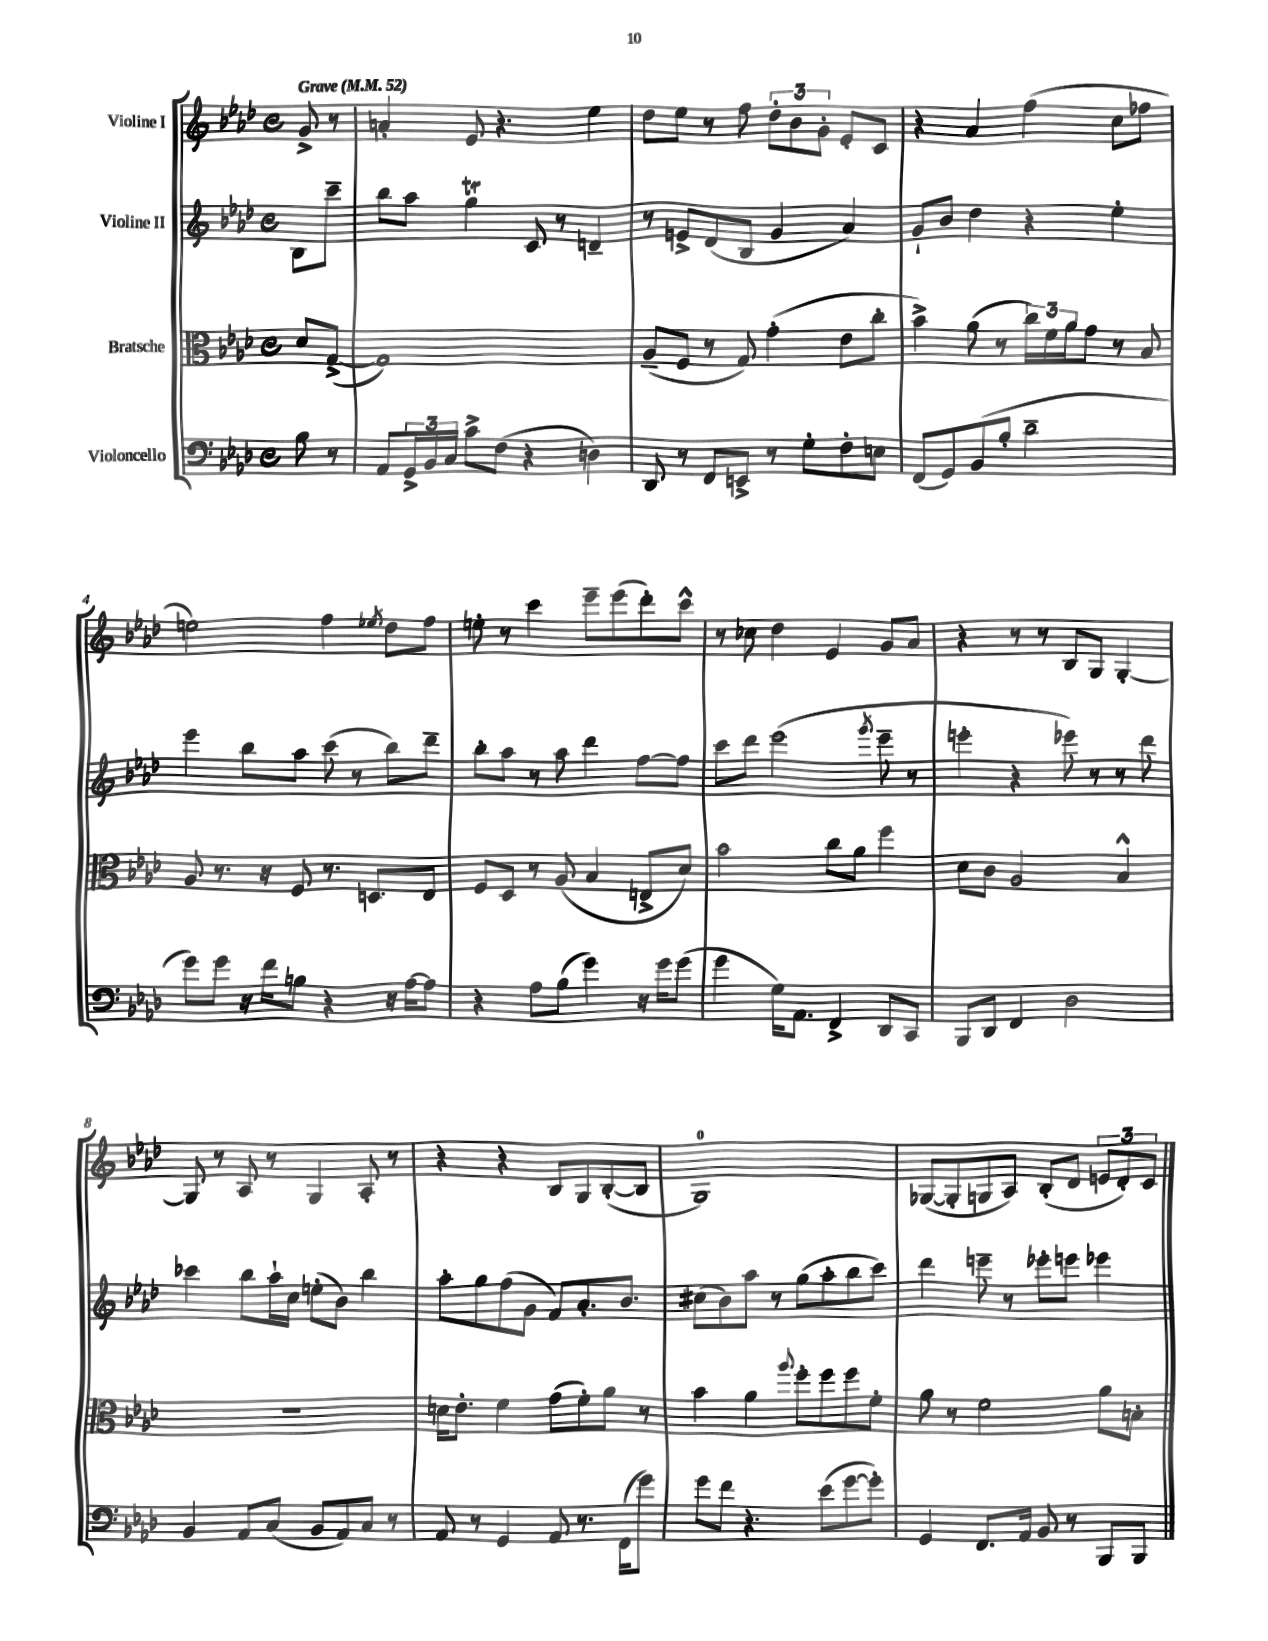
<<
\new StaffGroup <<
\new Staff = "s0" \with { instrumentName = "Violine I" } {
    \clef treble \key aes \major \defaultTimeSignature \time 4/4 \partial 4 \tempo "Grave" 4 = 52
    g'8-> r8 |
    a'4-. ees'8 r4. ees''4 |
    des''8 ees''8 r8 f''8 \tuplet 3/2 { des''8-. bes'8 g'8-. } ees'8-. c'8 |
    r4 aes'4 f''4( c''8 fes''8 |
    e''2) f''4 \acciaccatura { ees''8 } des''8 f''8 |
    e''8-. r8 c'''4 ees'''8-- ees'''8( des'''8-.) c'''8-^ |
    r8 ces''8 des''4 ees'4 g'8 aes'8 |
    r4 r8 r8 bes8 g8 g4~-. |
    g8 r8 aes8 r8 g4 aes8-. r8 |
    r4 r4 bes8 g8 bes8~-.( bes8 |
    g1-0) |
    ges8~( ges8-. g8 aes8) bes8-.( des'8 \tuplet 3/2 { e'8 des'8-.) c'8 } \bar "|." |
}
\new Staff = "s1" \with { instrumentName = "Violine II" } {
    \clef treble \key aes \major \defaultTimeSignature \time 4/4 \partial 4
    bes8 c'''8-- |
    bes''8 aes''8 g''4\trill c'8 r8 d'4-- |
    r8 e'8-> des'8( bes8 g'4 aes'4) |
    g'8-! bes'8 des''4 r4 ees''4-. |
    ees'''4 bes''8 aes''8 c'''8( r8 bes''8) des'''8-- |
    bes''8-. aes''8 r8 aes''8 des'''4 f''8~ f''8 |
    c'''8 des'''8 ees'''2( \acciaccatura { g'''8 } ees'''8-- r8 |
    e'''4-. r4 ees'''8) r8 r8 des'''8 |
    ces'''4 bes''8 aes''16-! c''16 e''8-.( bes'8) bes''4 |
    aes''8-. g''8 f''8( g'8 f'8) aes'8.-. bes'8. |
    cis''8( bes'8) aes''8 r8 g''8( aes''8-. bes''8 c'''8) |
    des'''4 e'''8-- r8 ees'''8-. e'''8 ees'''4 \bar "|." |
}
\new Staff = "s2" \with { instrumentName = "Bratsche" } {
    \clef alto \key aes \major \defaultTimeSignature \time 4/4 \partial 4
    des'8 g8~->( |
    g1) |
    aes8--( f8 r8 g8) g'4-.( ees'8 c''8-. |
    bes'4->) aes'8( r8 \tuplet 3/2 { c''16) f'16 aes'16 } g'8 r8 bes8 |
    aes8 r8. r16 f8 r8. d8. ees8 |
    f8 des8 r8 aes8( bes4 e8-> des'8) |
    bes'2 c''8 aes'8 f''4 |
    des'8 c'8 aes2 bes4-^ |
    R1 |
    d'16 ees'8.-. f'4 g'8( f'8-.) aes'8 r8 |
    bes'4 aes'4 \appoggiatura { aes''8 } f''8-. f''8 f''8 f'8-. |
    aes'8 r8 f'2 aes'8 b8-. \bar "|." |
}
\new Staff = "s3" \with { instrumentName = "Violoncello" } {
    \clef bass \key aes \major \defaultTimeSignature \time 4/4 \partial 4
    bes8 r8 |
    aes,8 \tuplet 3/2 { g,16-> bes,16 c16 } c'8-> f8( r4 d4) |
    des,8 r8 f,8 e,8-> r8 g8-. f8-. e8 |
    f,8( g,8) bes,8( bes8-. des'2-- |
    g'8) g'8 r16 f'16 b8 r4 r16 aes16~ aes8 |
    r4 aes8 bes8( g'4) r16 g'16 g'8( |
    g'4 g16) aes,8. f,4-> des,8 c,8 |
    bes,,8 des,8 f,4 des2 |
    bes,4 aes,8 c8( bes,8 aes,8) c8 r8 |
    aes,8 r8 g,4 aes,8 r8. f,16( g'8) |
    g'8 f'8 r4. ees'8( g'8~ g'8-.) |
    g,4 f,8. aes,16 bes,8 r8 bes,,8 bes,,8 \bar "|." |
}
>>
>>
